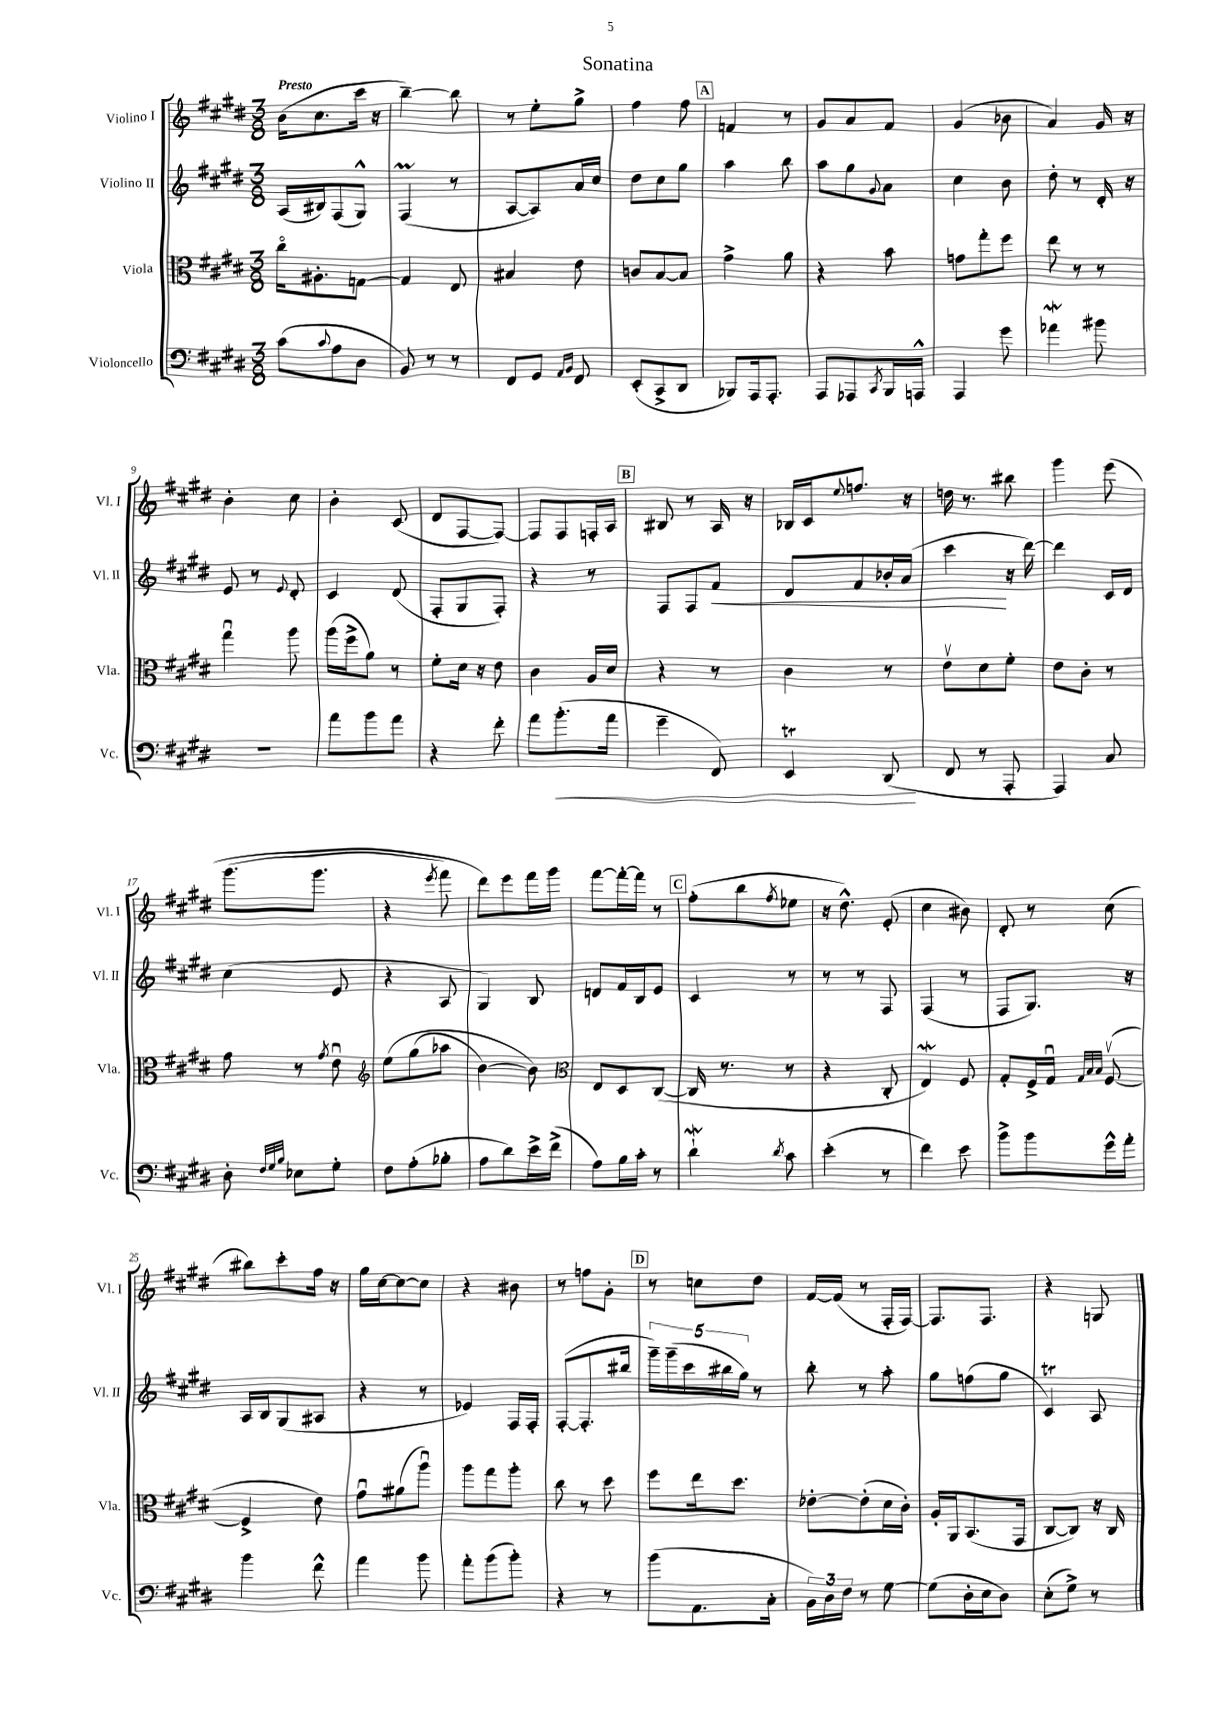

**kern	**kern	**kern	**kern
*staff4	*staff3	*staff2	*staff1
*clefF4	*clefC3	*clefG2	*clefG2
*k[f#c#g#d#]	*k[f#c#g#d#]	*k[f#c#g#d#]	*k[f#c#g#d#]
*M3/8	*M3/8	*M3/8	*M3/8
(8c#\L	16cc#o\LK	(16A/LL	(16b\LK
.	8.A#'\	16B#/J)	8.cc#\
8qqc#/	.	.	.
8A\	.	(8F#/	.
8D#\J	[8G\J	8G#^^/J)	16ccc#\Jk
.	.	.	16r
=	=	=	=
8BB/)	4G/]	(4F#/	[4bb~\)
8r	.	.	.
8r	8E/	8r	8bb\]
=	=	=	=
8FF#/L	4B#/	[8A/L	8r
8GG#/J	.	8A/])	8ee'\L
16qqAA/LL	.	.	.
16qqBB/JJ	.	.	.
8FF#/	8e\	16a/L	8gg#^\J
.	.	16cc#/JJ	.
=	=	=	=
(8EE'/L	8c/L	8dd#\L	4ff#\
8CC#^/	[8B/	8cc#\	.
8DD#/J	8B/]J	8gg#\J	8ff#\
=	=	=	=
8BBB-/L)	4g#^\	4aa\	4f/
16AAA/k	.	.	.
8.AAA'/J	.	.	.
.	8a\	8bb\	8r
=	=	=	=
8AAA/L	4r	8aa\L	8g#/L
8AAA-/	.	8gg#\	8a/
8qCC#/	.	8qqg#/	.
16BBB/L	8b\	8a\J	8f#/J
16AAA^^/JJ	.	.	.
=	=	=	=
4AAA/	8g\L	4cc#\	(4g#/
.	8gg#'\	.	.
8g#\	8ff#\J	8b\	8b-\
=	=	=	=
4a-\	8ee\	8dd#'\	4a/)
.	8r	8r	.
8b#\	8r	16d#'/	16g#/
.	.	16r	16r
=	=	=	=
4.r	4gg#u\	8e/	4b'\
.	.	8r	.
.	.	8qqe/	.
.	8aa\	8d#'/	8cc#\
=	=	=	=
8a\L	(16aa\LL	4c#/	4b'\
.	16ff#^\J	.	.
8b\	8a\J)	.	.
8a\J	8r	(8d#/	(8c#/
=	=	=	=
4r	8f#'\L	8F#'/L	8d#/L
.	16d#\Jk	8G#/	[8F#/
.	16r	.	.
8f#'\	8e\	8F#'/J)	8F#/_J)
=	=	=	=
8a\L	4c#\	4r	8F#/]L
(8.b'\	.	.	8F#/
.	16A/LL	8r	16F'/L
16a\Jk	16d#/JJ	.	16A/JJ
=	=	=	=
4g#~\	4r	8F#/L	8B#/
.	.	8F#/	8r
8FF#/)	8r	8f#/J	16A/
.	.	.	16r
=	=	=	=
4EE/	4c#\	8d#/L	16B-/LL
.	.	.	16c#/J
.	.	.	8qqee/
.	.	8f#/	8.ff/J
(8DD#/	8r	16b-'/L	.
.	.	(16a/JJ	16r
=	=	=	=
8FF#/	8ev\L	4ccc#\	16dd\
.	.	.	8.r
8r	8d#\	.	.
8AAA'/	8f#'\J	16r	8bb#\
.	.	[16ddd#\)	.
=	=	=	=
4AAA/)	8e\L	4ddd#\]	4ggg#\
.	8c#'\J	.	.
8C#/	8r	16c#/LL	&(8eee\
.	.	16d#/JJ	.
=	=	=	=
8D#'\	8g#\	(4cc#\	(8.ggg#\L
32qqF#/LLL	.	.	.
32qqG#/	.	.	.
32qqB/JJJ	.	.	.
8E-\L	8r	.	.
.	.	.	8.ggg#\J
.	8qg#/	.	.
8G#'\J	8eu\	8e/	.
=	=	=	=
*	*clefG2	*	*
8F#\L	&(8ee\L	4r	4r
(8A'\	(8gg#\	.	.
.	.	.	8qeee/
8B-'\J	8aa-\J	8A/	8fff#\)
=	=	=	=
8A\L	[4b\)	4G#/)	8ddd#\L&)
8d#\)	.	.	8eee\
16e^\L	8b\]&)	8B/	16fff#\L
(16f#^\JJ	.	.	16ggg#\JJ
=	=	=	=
*	*clefC3	*	*
8A\L)	8E/L	8d/L	[8fff#\L
16B\L	8D#/	16f#/L	16fff#'\_L
16c#'\JJ	.	16B/J	16fff#\]JJ
8r	([8C#/J	8e/J	8r
=	=	=	=
4d#`\	16C#/]	4c#/	(8ff#'\L
.	8.r	.	.
.	.	.	8bb\
8qd#/	.	.	8qff#/
8c#\	8r	8r	8ee-\J
=	=	=	=
(4e'\	4r	8r	16r
.	.	.	8.dd#^^\)
.	.	8r	.
8r	8C#'/	8F#/	(8e'/
=	=	=	=
4f#\)	4E/)	(4F#/	4cc#\
8e\	8F#/	8r	8b#\)
=	=	=	=
8b^\L	8G#'/L	8F#/L	8d#'/
8b\	16F#^/L	8.G#/J)	8r
.	16G#u/JJ	.	.
.	32qqG#/LLL	.	.
.	32qqB/	.	.
.	32qqB/JJJ	.	.
16g#^^\L	([8F#v/	.	(8cc#\
16a'\JJ	.	16r	.
=	=	=	=
4b\	4F#^/]	16A/LL	8bb#\L)
.	.	16B/J	.
.	.	(8G#/	8ccc#'\
8f#^^\	8e\)	8A#/J	16ff#\Jk
.	.	.	16r
=	=	=	=
4a\	8g#u\L	4r	16gg#\LL
.	.	.	[16cc#\J
.	(8a#\	.	8cc#\_
8b\	8aau\J)	8r	8cc#\]J
=	=	=	=
8a'\L	8aa\L	4e-/)	4r
(8b\	8gg#\	.	.
8b'\J)	8aa'\J	16F#/LL	8b#\
.	.	16F#'/JJ	.
=	=	=	=
4r	8cc#\	([8F#'/L	8r
.	8r	8.F#'/]	8ff\L
8r	8dd#\	.	8g#'\J
.	.	16bb#/Jk	.
=	=	=	=
(8b\L	8ff#\L	20ggg#~\LL)	8r
.	.	(20ggg#~\	.
.	.	20ccc#\	.
8.AA\	16ee\k	.	8cc\L
.	.	20bb#\	.
.	8.dd#\J	.	.
.	.	20gg#\JJ)	.
.	.	8r	8dd#\J
16C#'\Jk	.	.	.
=	=	=	=
24BB\LL)	[8e-'\L	8bb'\	[16f#/LL
24D#\	.	.	.
.	.	.	(16f#/]JJ
24F#\JJ	.	.	.
8r	(8e-'\]	8r	8r
[8G#\	16d#\L	8aa'\	16F#'/LL
.	16c#'\JJ)	.	[16F#/JJ)
=	=	=	=
(8G#\]L	16A'/LL	8gg#\L	8.F#/]L
.	16AA/J	.	.
16D#'\L	(8.BB/	(8ff\	.
16E\J	.	.	8.F#/J
8D#\J)	.	8gg#\J	.
.	16GG#/Jk	.	.
=	=	=	=
(8E'\L	[8C#/L	4c#/)	4r
8G#^\J)	8C#/]J)	.	.
8r	16r	8A/	8G/
.	16C#/	.	.
==	==	==	==
*-	*-	*-	*-
